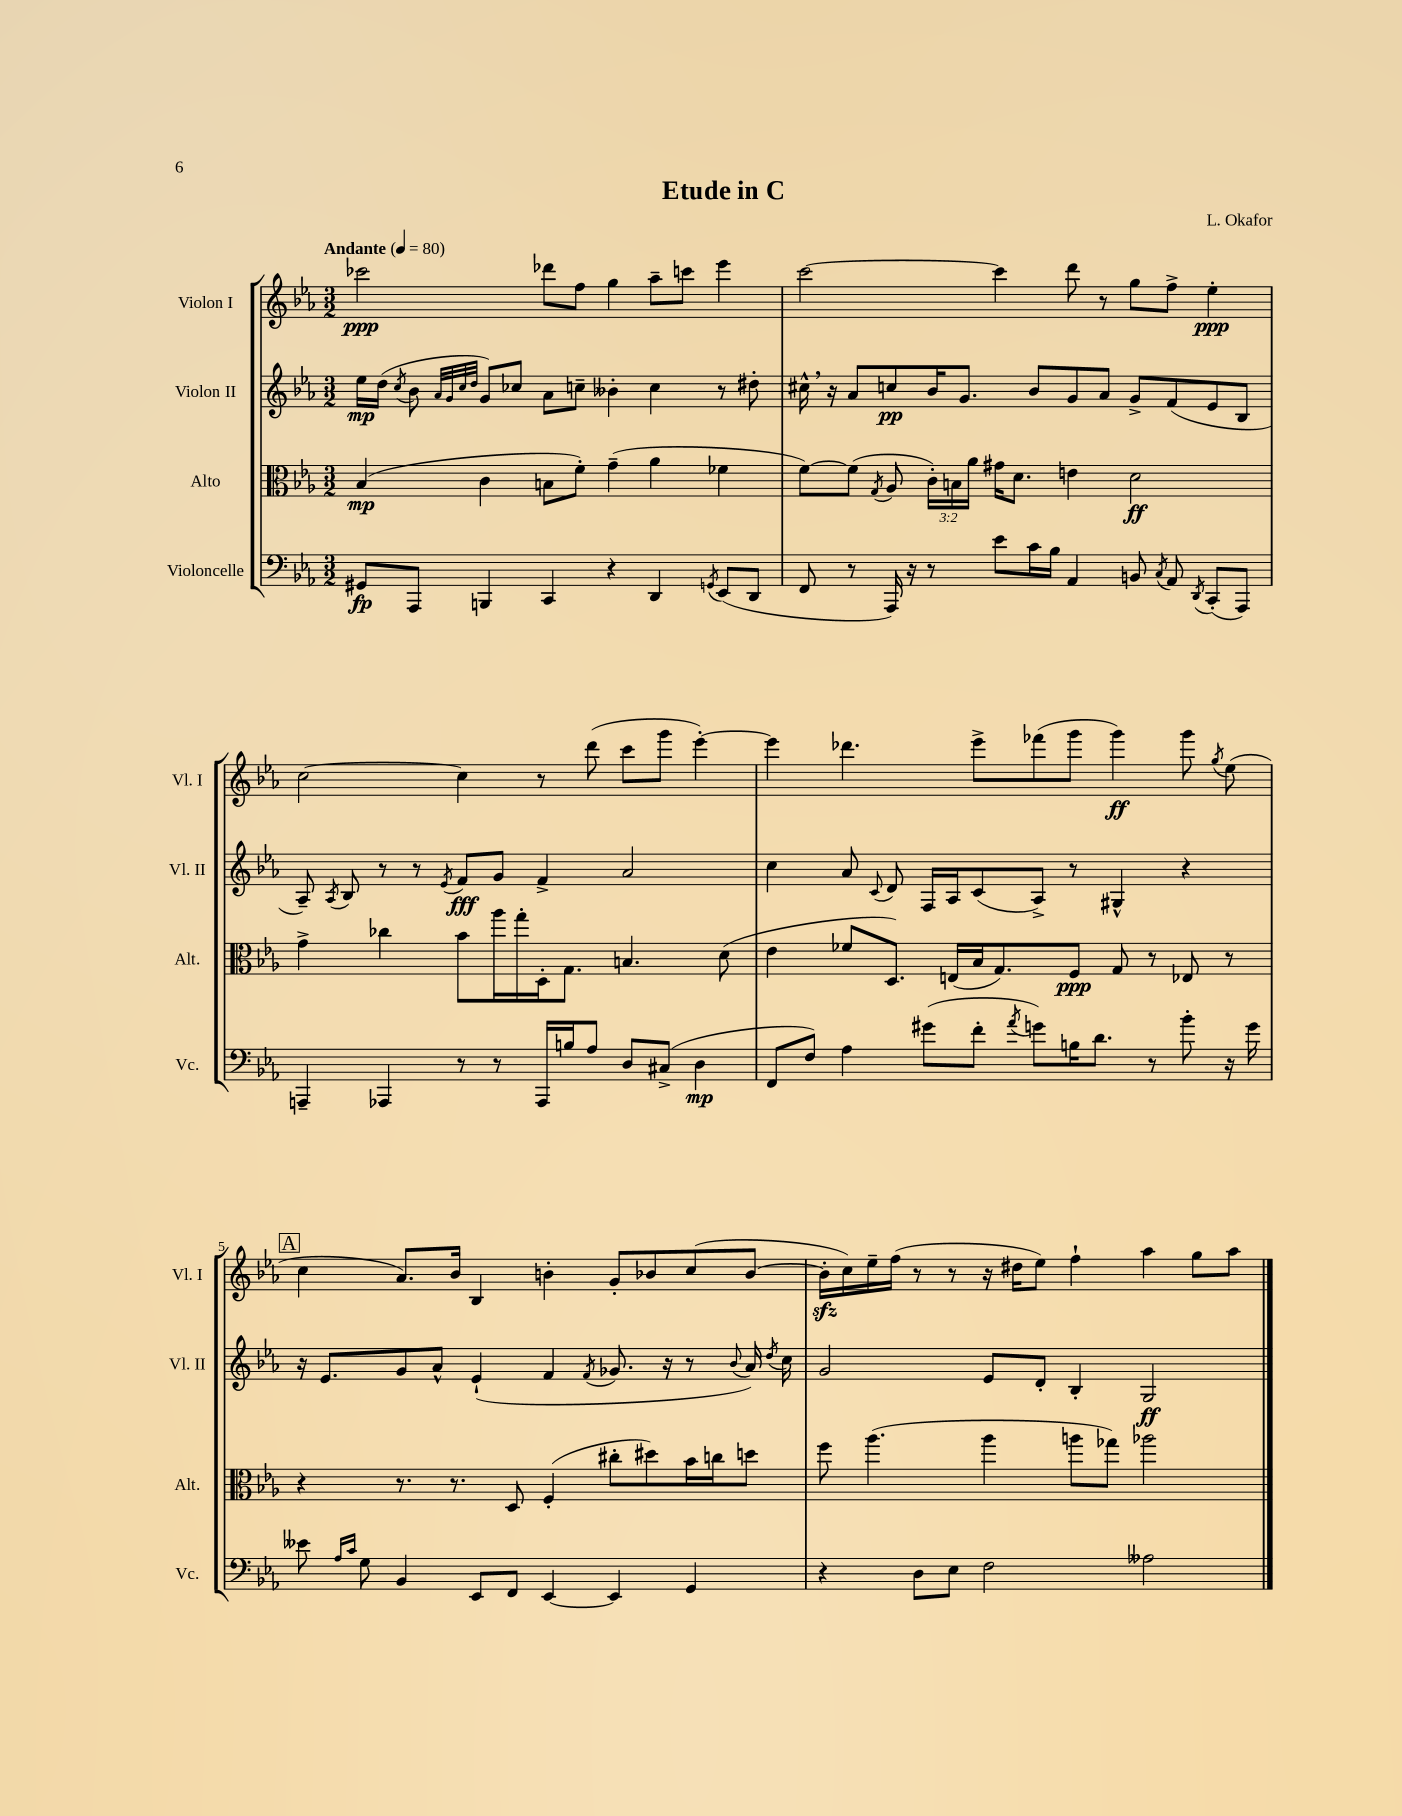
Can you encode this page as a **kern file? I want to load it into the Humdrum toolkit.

**kern	**kern	**kern	**kern
*staff4	*staff3	*staff2	*staff1
*clefF4	*clefC3	*clefG2	*clefG2
*k[b-e-a-]	*k[b-e-a-]	*k[b-e-a-]	*k[b-e-a-]
*M3/2	*M3/2	*M3/2	*M3/2
*MM80	*MM80	*MM80	*MM80
8GG#/L	(4B-/	16ee-\LL	2ccc-\
.	.	(16dd\JJ	.
.	.	8qcc/	.
8AAA-/J	.	8b-\	.
.	.	32qqa-/LLL	.
.	.	32qqg/	.
.	.	32qqcc/	.
.	.	32qqdd/JJJ	.
4BBB/	4c\	8g/L)	.
.	.	8cc-/J	.
4CC/	8B\L	8a-\L	8ddd-\L
.	8f'\J)	8cc~\J	8ff\J
4r	(4g~\	4b--'\	4gg\
4DD/	4a-\	4cc\	8aa-~\L
.	.	.	8ccc\J
8qGG/	.	.	.
(8EE-/L	4f-\	8r	4eee-\
8DD/J	.	8dd#'\	.
=	=	=	=
8FF/	[8f\L)	16cc#^^\	[2ccc\
.	.	16r	.
8r	(8f\]J	8a-/L	.
.	8qG/	.	.
16AAA-/)	8A-/	8cc/	.
16r	.	.	.
8r	24c'\LL)	16b-/K	.
.	24B\	.	.
.	.	8.g/J	.
.	24a-\JJ	.	.
8e-\L	16g#\LK	.	4ccc\]
.	8.d\J	.	.
16c\L	.	8b-/L	.
16B-\JJ	.	.	.
4AA-/	4e\	8g/	8ddd\
.	.	8a-/J	8r
8BB/	2d\	8g^/L	8gg\L
8qC/	.	.	.
8AA-/	.	(8f/	8ff^\J
8qDD/	.	.	.
(8CC'/L	.	8e-/	4ee-'\
8AAA-/J)	.	8B-/J	.
=	=	=	=
4AAA~/	4g^\	8A-~/)	[2cc\
.	.	8qA-/	.
.	.	8B-/	.
4AAA-/	4cc-\	8r	.
.	.	8r	.
.	.	8qe-/	.
8r	8b-\L	8f/L	4cc\]
8r	16aa-\L	8g/J	.
.	16gg'\	.	.
16AAA-/LL	16D'\J	4f^/	8r
16B/J	8.G\J	.	.
8A-/J	.	.	(8ddd\
8D/L	4.B/	2a-/	8ccc\L
(8C#^/J	.	.	8ggg\J
4D\	.	.	[4eee-'\)
.	(8d\	.	.
=	=	=	=
8FF/L	4e-\	4cc\	4eee-\]
8F/J)	.	.	.
4A-\	8f-/L	8a-/	4.ddd-\
.	.	8qqc/	.
.	8.D/J)	8d/	.
(8g#\L	.	16F/LL	.
.	(16E/LL	16A-/J	.
8f'\J	16B-/J	(8c/	8eee-^\L
.	8.G/)	.	.
8qa-/	.	.	.
8g\L)	.	8A-^/J)	(8fff-\
16B\K	8F/J	8r	8ggg\J
8.d\J	.	.	.
.	8G/	4G#^^/	4ggg\)
8r	8r	.	.
8b-'\	8E-/	4r	8ggg\
.	.	.	8qgg/
16r	8r	.	(8ee-\
16g\	.	.	.
=	=	=	=
8e--\	4r	16r	4cc\
.	.	8.e-/L	.
16qqA-/LL	.	.	.
16qqc/JJ	.	.	.
8G\	.	.	.
4BB-/	8.r	8g/	8.a-/L)
.	.	8a-^^/J	.
.	8.r	.	16b-/Jk
8EE-/L	.	(4e-`/	4B-/
8FF/J	8D/	.	.
[4EE-/	(4F'/	4f/	4b'\
.	.	8qf/	.
4EE-/]	8cc#'\L	8.g-/	8g'/L
.	8dd#\)	.	8b-/
.	.	16r	.
4GG/	16b-\L	8r	(8cc/
.	16cc\J	.	.
.	.	8qqb-/	.
.	8dd\J	16a-/)	[8b-/J
.	.	8qdd/	.
.	.	16cc\	.
=	=	=	=
4r	8ff\	2g/	16b-'\]LL
.	.	.	16cc\)
.	(4.aa-\	.	16ee-~\
.	.	.	(16ff\JJ
8D\L	.	.	8r
8E-\J	.	.	8r
2F\	4aa-\	8e-/L	16r
.	.	.	16dd#\LK
.	.	8d'/J	8ee-\J)
.	8aa\L	4B-'/	4ff`\
.	8gg-\J)	.	.
2A--\	2aa-\	2G/	4aa-\
.	.	.	8gg\L
.	.	.	8aa-\J
==	==	==	==
*-	*-	*-	*-
